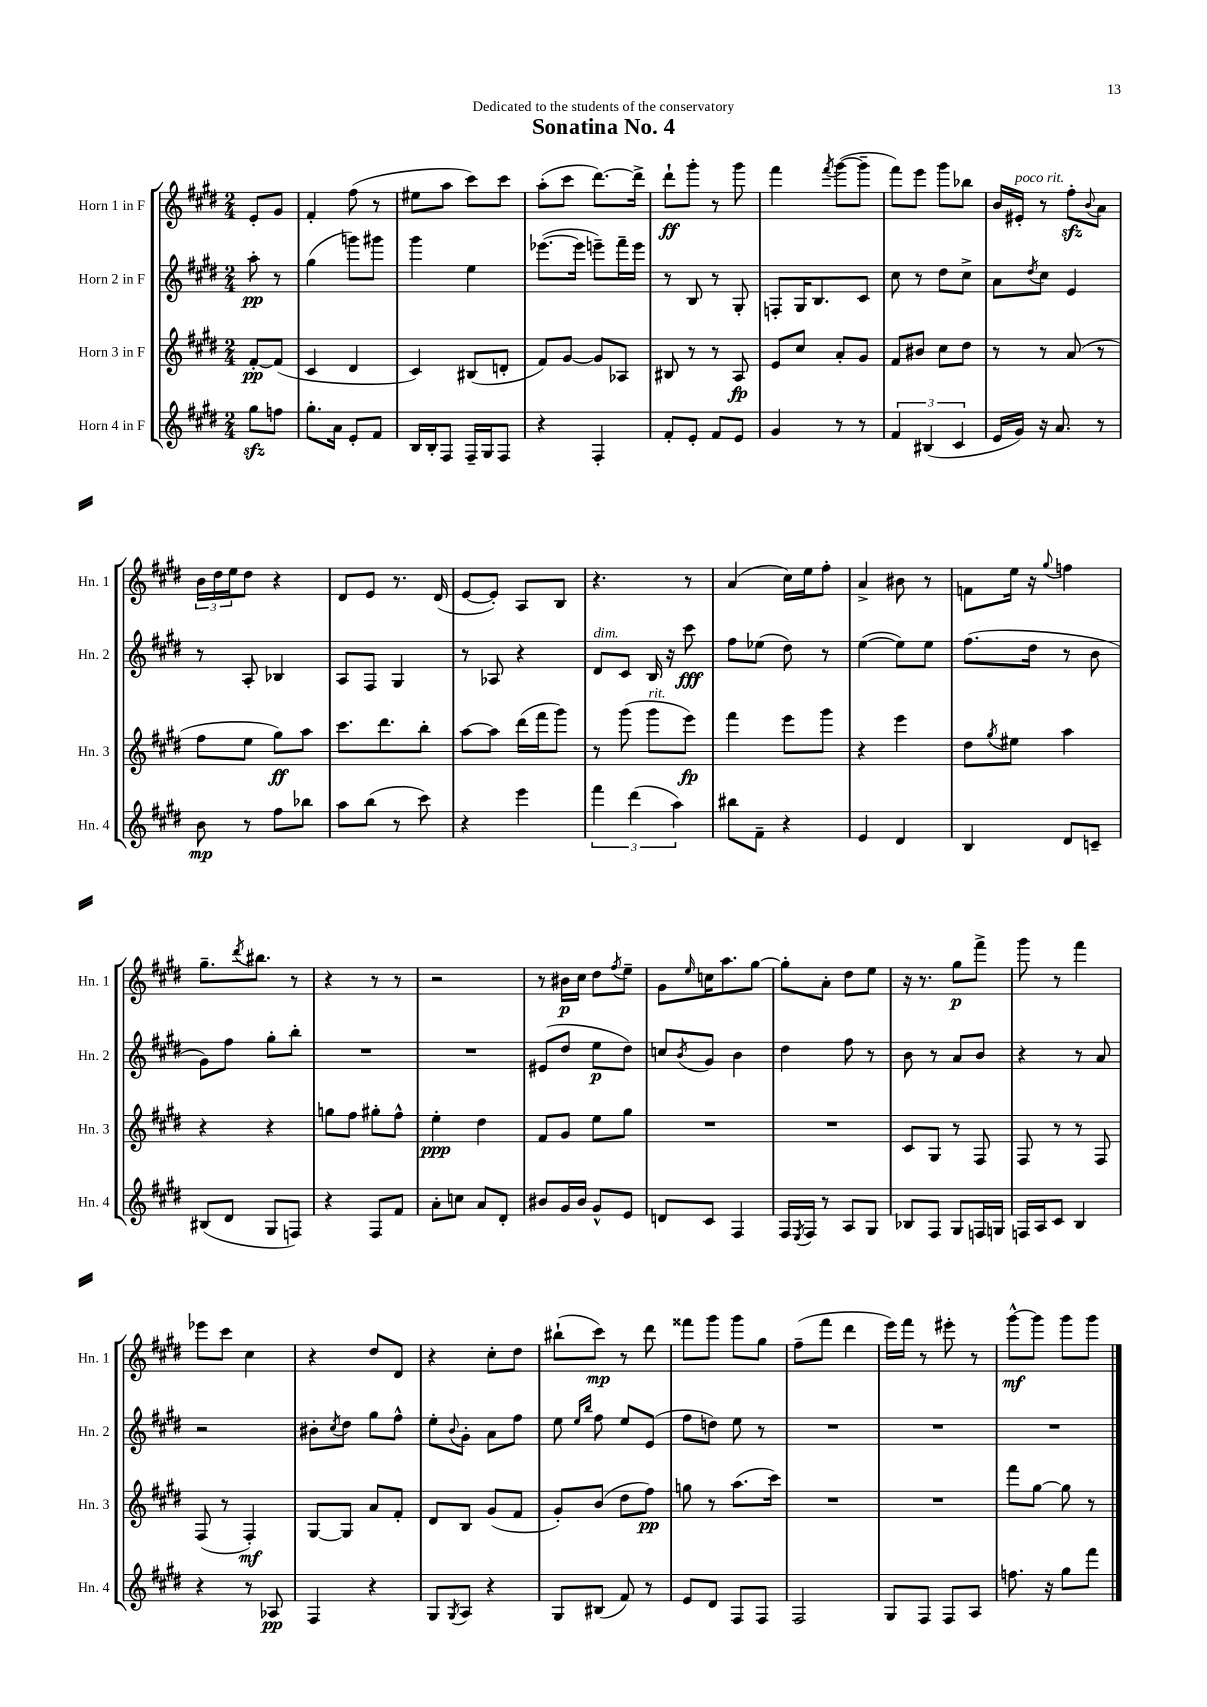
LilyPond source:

\header { title = "Sonatina No. 4" dedication = "Dedicated to the students of the conservatory" }
<<
\new StaffGroup <<
\new Staff = "s0" \with { instrumentName = "Horn 1 in F" shortInstrumentName = "Hn. 1" } {
    \clef treble \key e \major \numericTimeSignature \time 2/4 \partial 4
    e'8-. gis'8 |
    fis'4-. fis''8( r8 |
    eis''8 a''8 cis'''8) cis'''8 |
    a''8-.( cis'''8 dis'''8.~) dis'''16-> |
    dis'''8-!\ff gis'''8-. r8 gis'''8 |
    fis'''4 \acciaccatura { fis'''8 } gis'''8~( gis'''8-- |
    fis'''8) e'''8 gis'''8 bes''8 |
    b'16 eis'16-.^\markup { \italic "poco rit." } r8 fis''8-.\sfz \appoggiatura { b'8 } a'8 |
    \tuplet 3/2 { b'16 dis''16 e''16 } dis''8 r4 |
    dis'8 e'8 r8. dis'16( |
    e'8~ e'8-.) a8 b8 |
    r4. r8 |
    a'4( cis''16) e''16 fis''8-. |
    a'4-> bis'8 r8 |
    f'8 e''16 r16 \appoggiatura { gis''8 } f''4 |
    gis''8.-- \acciaccatura { dis'''8 } bis''8. r8 |
    r4 r8 r8 |
    r2 |
    r8 bis'16\p cis''16 dis''8 \acciaccatura { fis''8 } e''8-- |
    gis'8 \grace { e''16 } c''16 a''8. gis''8~ |
    gis''8-. a'8-. dis''8 e''8 |
    r16 r8. gis''8\p fis'''8-> |
    gis'''8 r8 fis'''4 |
    ees'''8 cis'''8 cis''4 |
    r4 dis''8 dis'8 |
    r4 cis''8-. dis''8 |
    bis''8-!( cis'''8\mp) r8 dis'''8 |
    fisis'''8 gis'''8 gis'''8 gis''8 |
    fis''8--( fis'''8 dis'''4 |
    e'''16) fis'''16 r8 eis'''8-. r8 |
    gis'''8~-^\mf gis'''8 gis'''8 gis'''8 \bar "|." |
}
\new Staff = "s1" \with { instrumentName = "Horn 2 in F" shortInstrumentName = "Hn. 2" } {
    \clef treble \key e \major \numericTimeSignature \time 2/4 \partial 4
    a''8-.\pp r8 |
    gis''4( g'''8) gis'''8 |
    gis'''4 e''4 |
    ees'''8.~( ees'''16 e'''8--) fis'''16-- e'''16 |
    r8 b8 r8 gis8-. |
    f8-. gis16 b8. cis'8 |
    cis''8 r8 dis''8 cis''8-> |
    a'8 \acciaccatura { dis''8 } cis''8 e'4 |
    r8 a8-. bes4 |
    a8 fis8 gis4 |
    r8 aes8 r4 |
    dis'8^\markup { \italic "dim." } cis'8 b16 r16 cis'''8\fff |
    fis''8 ees''8( dis''8) r8 |
    e''4~( e''8) e''8 |
    fis''8.( dis''16 r8 b'8 |
    gis'8) fis''8 gis''8-. b''8-. |
    R2 |
    R2 |
    eis'8( dis''8 e''8\p dis''8) |
    c''8 \acciaccatura { b'8 } gis'8 b'4 |
    dis''4 fis''8 r8 |
    b'8 r8 a'8 b'8 |
    r4 r8 a'8 |
    r2 |
    bis'8-. \acciaccatura { cis''8 } dis''8 gis''8 fis''8-^ |
    e''8-. \appoggiatura { b'8 } gis'8-. a'8 fis''8 |
    e''8 \grace { e''16 b''16 } fis''8 e''8 e'8( |
    fis''8 d''8) e''8 r8 |
    R2 |
    R2 |
    R2 \bar "|." |
}
\new Staff = "s2" \with { instrumentName = "Horn 3 in F" shortInstrumentName = "Hn. 3" } {
    \clef treble \key e \major \numericTimeSignature \time 2/4 \partial 4
    fis'8~-.\pp fis'8( |
    cis'4 dis'4 |
    cis'4) bis8( d'8-. |
    fis'8) gis'8~ gis'8 aes8 |
    bis8 r8 r8 a8\fp |
    e'8 cis''8 a'8-. gis'8 |
    fis'8 bis'8 cis''8 dis''8 |
    r8 r8 a'8( r8 |
    fis''8 e''8 gis''8\ff) a''8 |
    cis'''8. dis'''8. b''8-. |
    a''8~ a''8 dis'''16( fis'''16 gis'''8) |
    r8 gis'''8( gis'''8^\markup { \italic "rit." } e'''8\fp) |
    fis'''4 e'''8 gis'''8 |
    r4 e'''4 |
    dis''8 \acciaccatura { gis''8 } eis''8 a''4 |
    r4 r4 |
    g''8 fis''8 gis''8-. fis''8-^ |
    e''4-.\ppp dis''4 |
    fis'8 gis'8 e''8 gis''8 |
    R2 |
    R2 |
    cis'8 gis8 r8 fis8 |
    fis8 r8 r8 fis8 |
    fis8( r8 fis4-.\mf) |
    gis8~ gis8 a'8 fis'8-. |
    dis'8 b8 gis'8( fis'8 |
    gis'8-.) b'8( dis''8 fis''8\pp) |
    g''8 r8 a''8.( cis'''16) |
    R2 |
    R2 |
    fis'''8 gis''8~ gis''8 r8 \bar "|." |
}
\new Staff = "s3" \with { instrumentName = "Horn 4 in F" shortInstrumentName = "Hn. 4" } {
    \clef treble \key e \major \numericTimeSignature \time 2/4 \partial 4
    gis''8\sfz f''8 |
    gis''8.-. a'16 e'8-. fis'8 |
    b16 b16-. fis8 fis16-- gis16 fis8 |
    r4 fis4-. |
    fis'8-. e'8-. fis'8 e'8 |
    gis'4 r8 r8 |
    \tuplet 3/2 { fis'4 bis4( cis'4 } |
    e'16 gis'16) r16 a'8. r8 |
    b'8\mp r8 fis''8 bes''8 |
    a''8 b''8( r8 cis'''8) |
    r4 e'''4 |
    \tuplet 3/2 { fis'''4 dis'''4( a''4) } |
    bis''8 fis'8-- r4 |
    e'4 dis'4 |
    b4 dis'8 c'8-- |
    bis8( dis'8 gis8 f8) |
    r4 fis8 fis'8 |
    a'8-. c''8 a'8 dis'8-. |
    bis'8 gis'16 bis'16 gis'8-^ e'8 |
    d'8 cis'8 fis4 |
    fis16 \acciaccatura { e8 } fis16 r8 a8 gis8 |
    bes8 fis8 gis8 f16 g16 |
    f16 a16 cis'8 b4 |
    r4 r8 aes8\pp |
    fis4 r4 |
    gis8 \acciaccatura { gis8 } a8 r4 |
    gis8 bis8( fis'8) r8 |
    e'8 dis'8 fis8 fis8 |
    fis2 |
    gis8 fis8 fis8 a8 |
    f''8. r16 gis''8 fis'''8 \bar "|." |
}
>>
>>
\layout { \context { \Score \remove "Bar_number_engraver" } }
